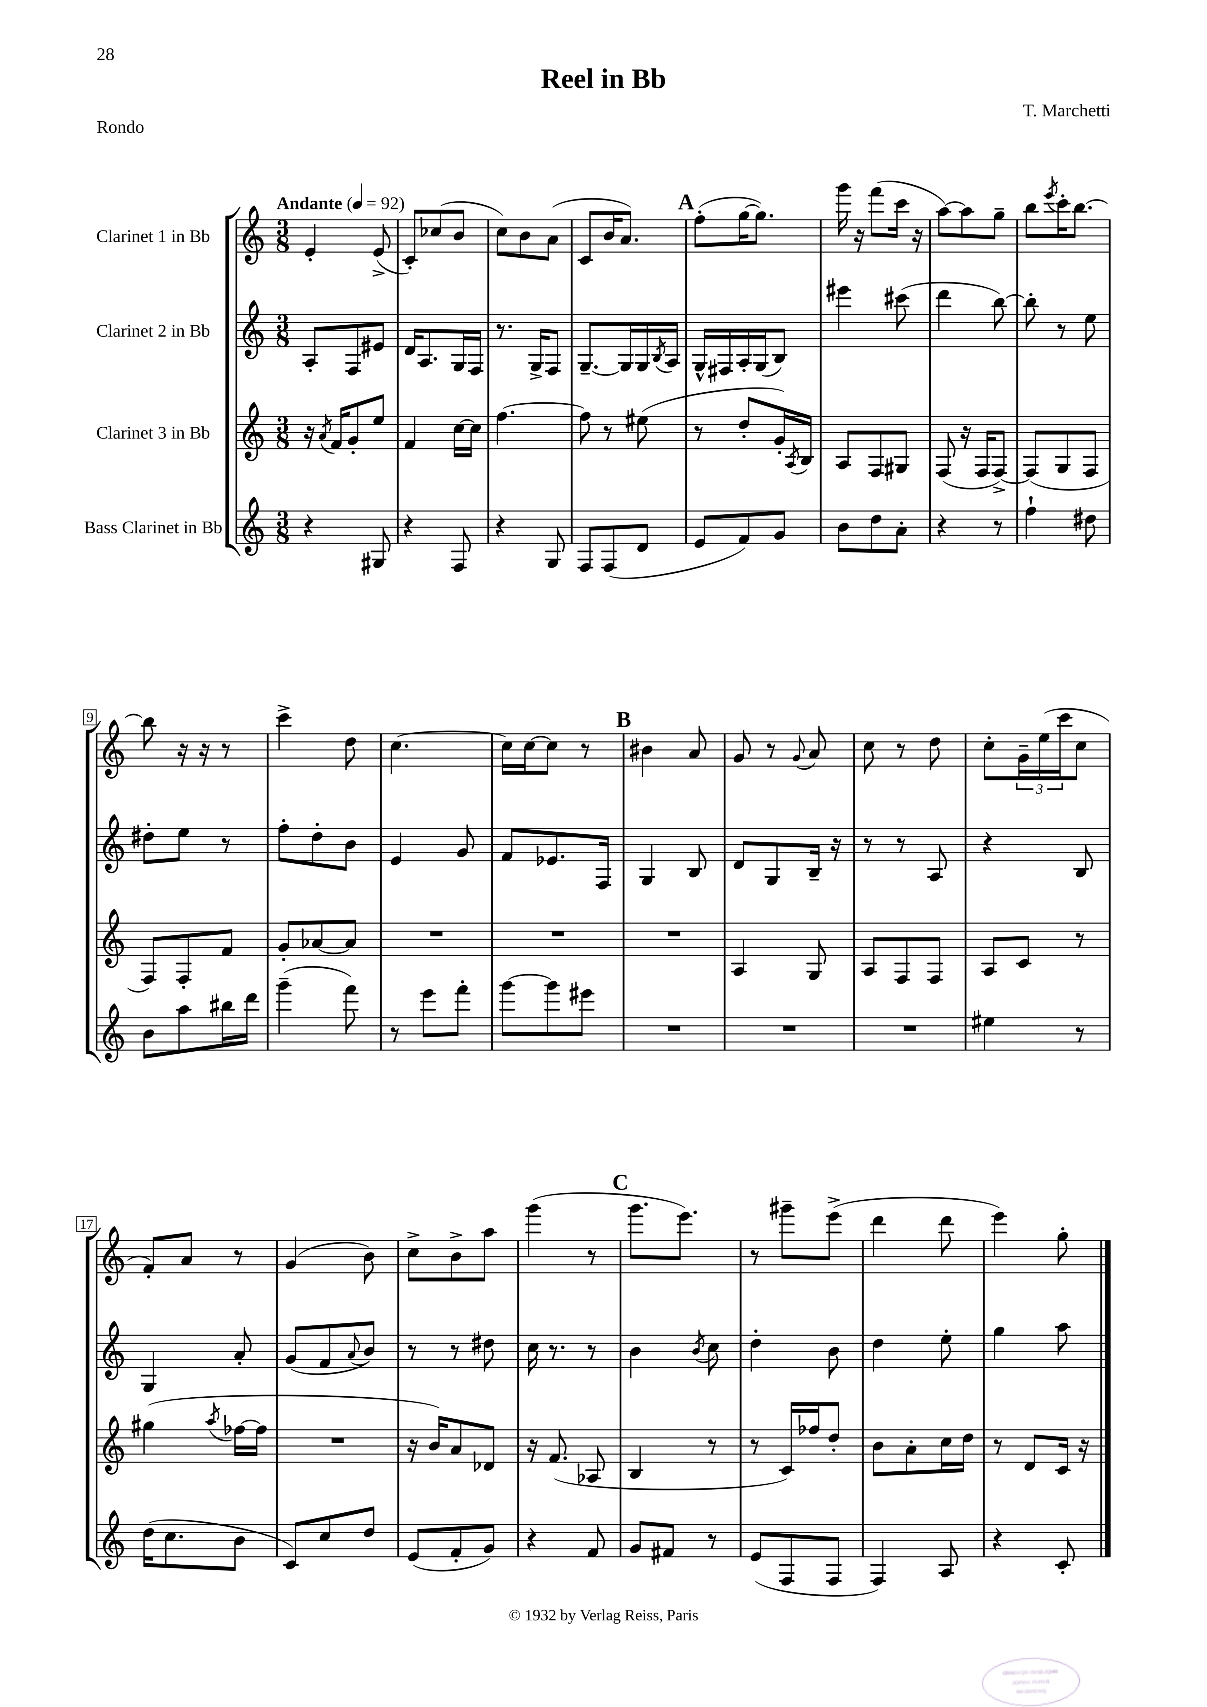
\header { title = "Reel in Bb" composer = "T. Marchetti" piece = "Rondo" }
<<
\new StaffGroup <<
\new Staff = "s0" \with { instrumentName = "Clarinet 1 in Bb" } {
    \clef treble \key c \major \numericTimeSignature \time 3/8 \tempo "Andante" 4 = 92
    e'4-. e'8->( |
    c'8-.) ces''8( b'8 |
    c''8) b'8 a'8( |
    c'8 b'16 a'8.) |
    \mark \markup { \bold "A" } f''8-.( g''16~ g''8.) |
    g'''16 r16 f'''8( c'''16 r16 |
    a''8~) a''8 g''8-- |
    b''8 \acciaccatura { e'''8 } c'''16-. b''8.~ |
    b''8 r16 r16 r8 |
    c'''4-> d''8 |
    c''4.~ |
    c''16 c''16~ c''8 r8 |
    \mark \markup { \bold "B" } bis'4 a'8 |
    g'8 r8 \appoggiatura { g'8 } a'8 |
    c''8 r8 d''8 |
    c''8-. \tuplet 3/2 { g'16-- e''16( c'''16 } c''8 |
    f'8-.) a'8 r8 |
    g'4( b'8) |
    c''8-> b'8-> a''8 |
    g'''4( r8 |
    \mark \markup { \bold "C" } g'''8. e'''8.) |
    r8 gis'''8-- e'''8->( |
    d'''4 d'''8 |
    e'''4) g''8-. \bar "|." |
}
\new Staff = "s1" \with { instrumentName = "Clarinet 2 in Bb" } {
    \clef treble \key c \major \numericTimeSignature \time 3/8
    a8-. f8 eis'8 |
    d'16 a8. g16 f16 |
    r8. g16-> f8 |
    g8.~-- g16 g16 \acciaccatura { b8 } a16 |
    \mark \markup { \bold "A" } g16-^ fis16 a16-. g16( b8) |
    eis'''4 cis'''8( |
    d'''4 b''8~) |
    b''8-. r8 e''8 |
    dis''8-. e''8 r8 |
    f''8-. d''8-. b'8 |
    e'4 g'8 |
    f'8 ees'8. f16 |
    \mark \markup { \bold "B" } g4 b8 |
    d'8 g8 b16-- r16 |
    r8 r8 a8 |
    r4 b8 |
    g4 a'8-. |
    g'8( f'8 \appoggiatura { a'8 } b'8) |
    r8 r8 dis''8 |
    c''16 r8. r8 |
    \mark \markup { \bold "C" } b'4 \acciaccatura { b'8 } c''8 |
    d''4-. b'8 |
    d''4 e''8-. |
    g''4 a''8 \bar "|." |
}
\new Staff = "s2" \with { instrumentName = "Clarinet 3 in Bb" } {
    \clef treble \key c \major \numericTimeSignature \time 3/8
    r16 \acciaccatura { a'8 } f'16 g'8-. e''8 |
    f'4 c''16~ c''16 |
    f''4.~ |
    f''8 r8 eis''8( |
    \mark \markup { \bold "A" } r8 d''8-. g'16-.) \acciaccatura { a8 } b16 |
    a8 f8 gis8 |
    f8( r16 f16 f8~->) |
    f8( g8 f8 |
    f8) f8-. f'8 |
    g'8-. aes'8~ aes'8 |
    R4. |
    R4. |
    \mark \markup { \bold "B" } R4. |
    a4 g8 |
    a8 f8 f8 |
    a8 c'8 r8 |
    gis''4( \acciaccatura { a''8 } fes''16~ fes''16 |
    R4. |
    r16 b'16) a'8 des'8 |
    r16 f'8.( aes8 |
    \mark \markup { \bold "C" } b4 r8 |
    r8 c'16) fes''16 d''8-. |
    b'8 a'8-. c''16 d''16 |
    r8 d'8 c'16 r16 \bar "|." |
}
\new Staff = "s3" \with { instrumentName = "Bass Clarinet in Bb" } {
    \clef treble \key c \major \numericTimeSignature \time 3/8
    r4 gis8 |
    r4 f8 |
    r4 g8 |
    f8 f8( d'8 |
    \mark \markup { \bold "A" } e'8 f'8) g'8 |
    b'8 d''8 a'8-. |
    r4 r8 |
    f''4-! dis''8 |
    b'8 a''8 bis''16 d'''16 |
    g'''4--( f'''8) |
    r8 e'''8 f'''8-. |
    g'''8~ g'''8 eis'''8 |
    \mark \markup { \bold "B" } R4. |
    R4. |
    R4. |
    eis''4 r8 |
    d''16( c''8. b'8 |
    c'8) c''8 d''8 |
    e'8( f'8-. g'8) |
    r4 f'8 |
    \mark \markup { \bold "C" } g'8 fis'8 r8 |
    e'8( f8 f8 |
    f4) a8 |
    r4 c'8-. \bar "|." |
}
>>
>>
\layout { \context { \Score \override BarNumber.stencil = #(make-stencil-boxer 0.1 0.3 ly:text-interface::print) } }
